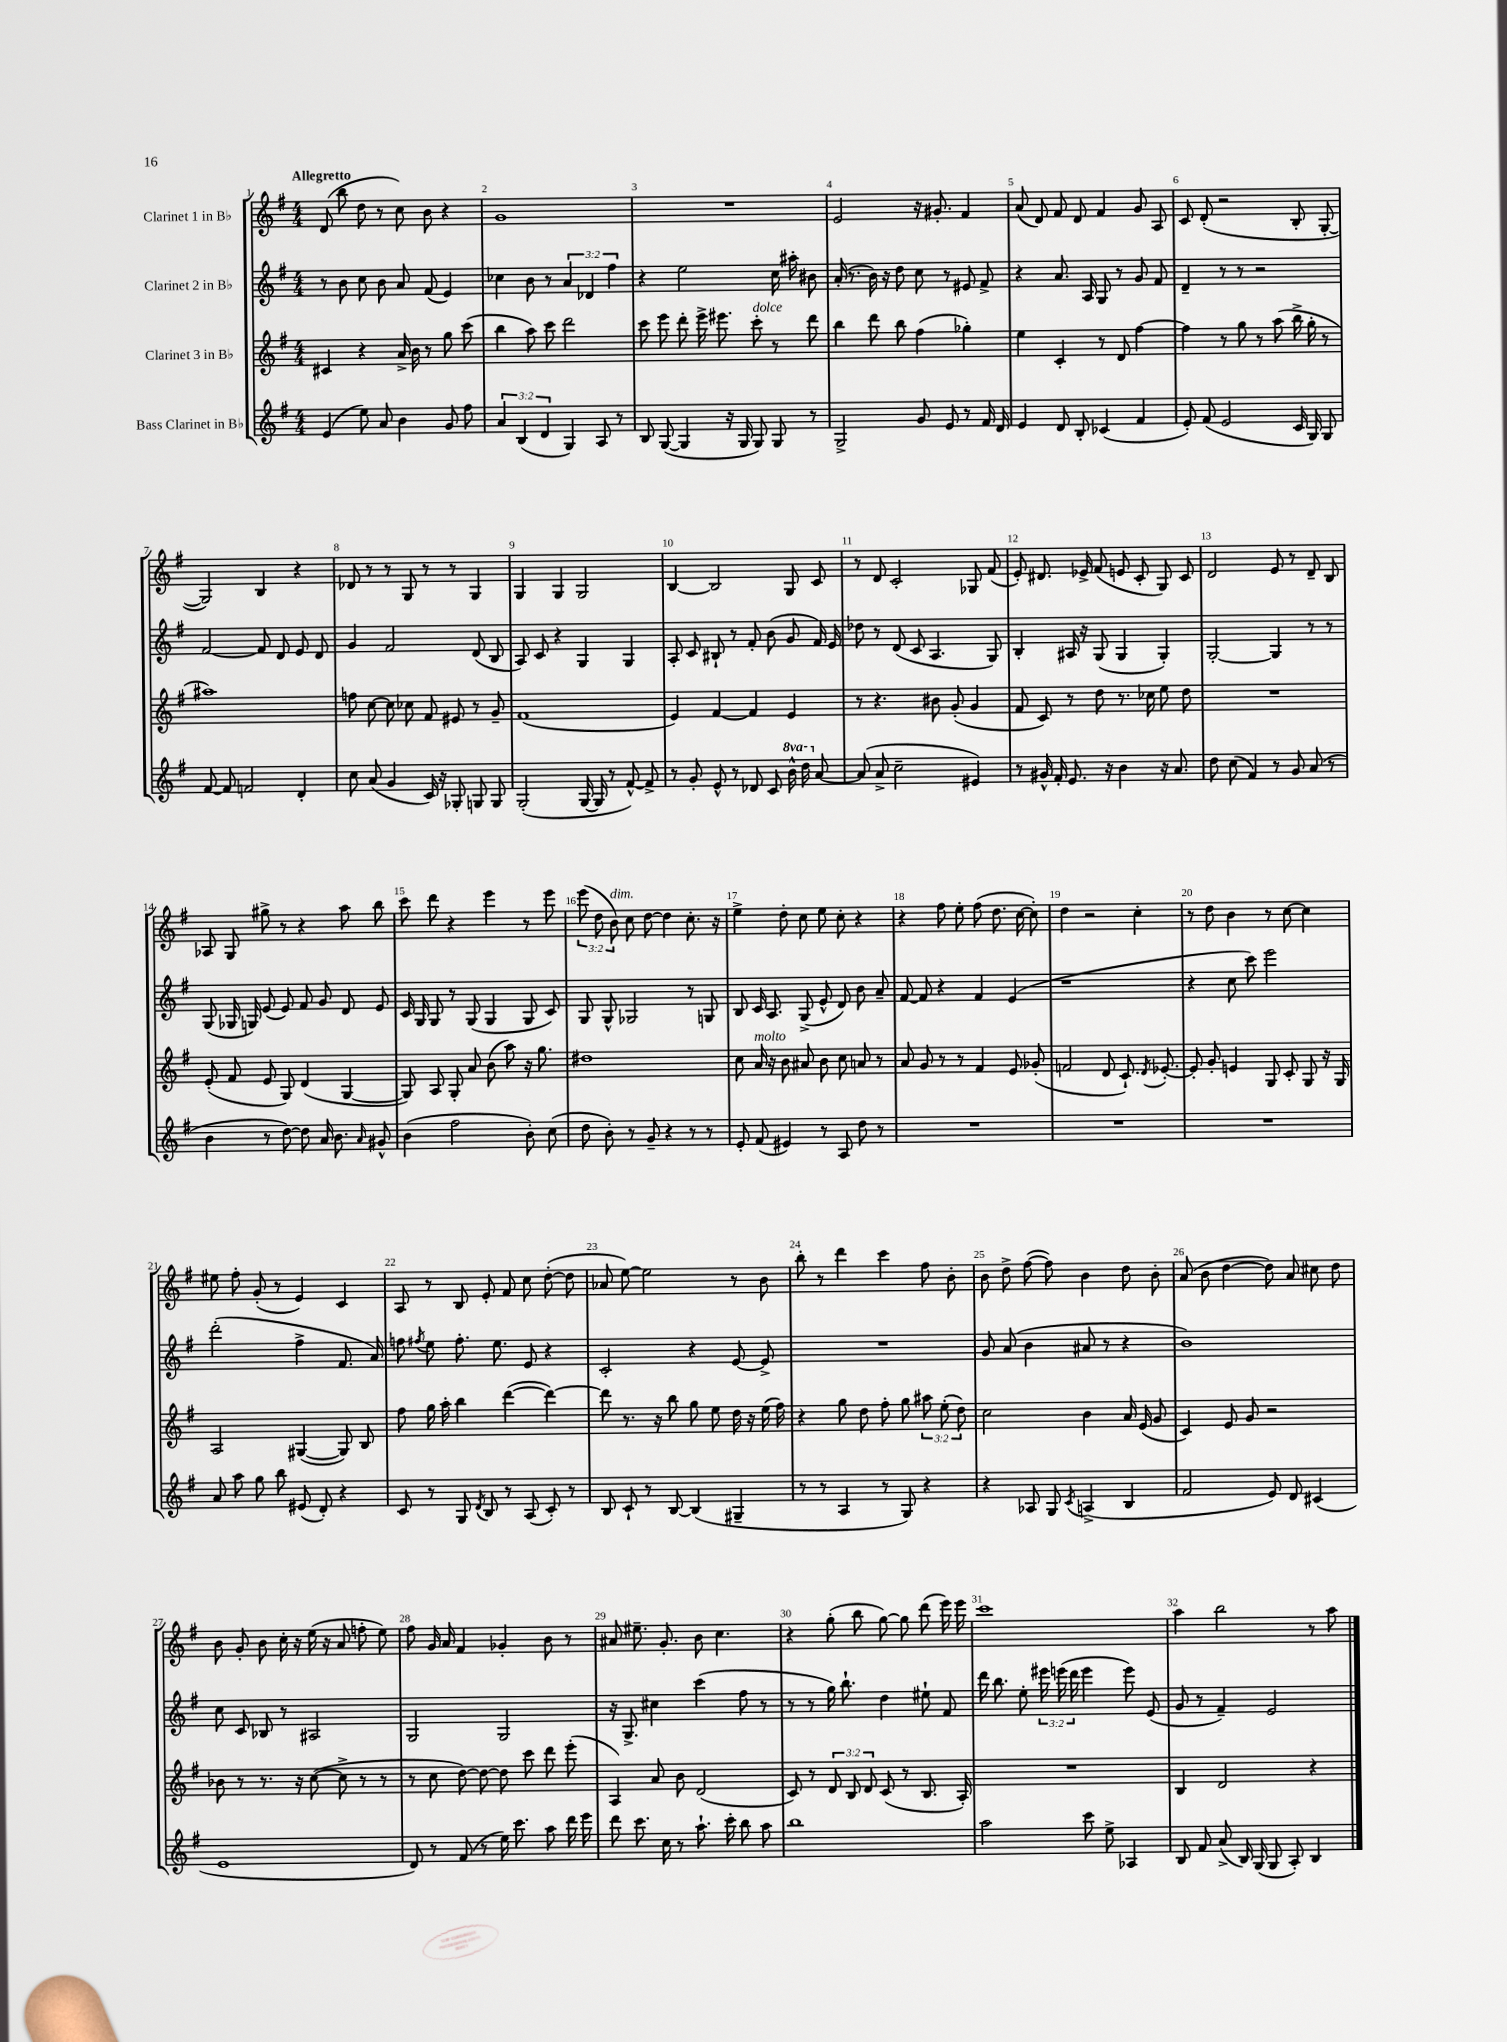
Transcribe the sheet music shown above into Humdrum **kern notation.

**kern	**kern	**kern	**kern
*staff4	*staff3	*staff2	*staff1
*clefG2	*clefG2	*clefG2	*clefG2
*k[f#]	*k[f#]	*k[f#]	*k[f#]
*M4/4	*M4/4	*M4/4	*M4/4
(4e	4c#	8r	(8d
.	.	8b	8bb
8ee)	4r	8cc	8dd
8a	.	8b	8r
4b	16a^	8a	8cc)
.	16b	.	.
.	8r	(8f#	8b
8g	8gg	4e)	4r
8ff#	(8ccc	.	.
=	=	=	=
6a	4bb	4cc-	1g
(6B	.	.	.
.	8aa)	8b	.
6d	.	.	.
.	8ccc	8r	.
4G)	2ddd	6a	.
.	.	6d-	.
8A	.	.	.
.	.	6ff#	.
8r	.	.	.
=	=	=	=
8B	8ccc	4r	1r
([8G	8eee	.	.
4G]	8ddd'	2ee	.
.	16eee^	.	.
.	8.eee#	.	.
16r	.	.	.
16G	.	.	.
8G)	8ccc'	.	.
8G	8r	16cc	.
.	.	16aa#'	.
8r	8ddd	8b#	.
=	=	=	=
2G^	4bb	(16a'	2e
.	.	8.r	.
.	8ddd	16b)	.
.	.	16r	.
.	8bb	8dd	.
8g	(4ff#	8cc	16r
.	.	.	8.g#'
8e	.	8r	.
8r	4gg-')	8e#	4f#
16f#	.	8f#^	.
16d	.	.	.
=	=	=	=
4e	4ee	4r	(8a
.	.	.	8d)
8d	4c'	8.a	8f#
8B'	.	.	8d
.	.	16A	.
(4c-	8r	8G	4f#
.	8d	8r	.
4f#	[4ff#	8g	8g
.	.	8f#	8A
=	=	=	=
8e')	4ff#]	4d~	8c
(8f#	.	.	(8d'
2e	8r	8r	2r
.	8gg	8r	.
.	8r	2r	.
.	(8aa	.	.
16c	16bb^	.	8B'
16G)	16gg'	.	.
8G	8r	.	[8G'
=	=	=	=
[8f#	1aa#)	[2f#	2G])
8f#]	.	.	.
2f	.	.	.
.	.	8f#]	4B
.	.	8d	.
4d'	.	8e	4r
.	.	8d	.
=	=	=	=
8cc	8ff	4g	8d-
(8a	[8cc	.	8r
4g	8cc]	2f#	8r
.	8cc-	.	8G
16c)	8f#	.	8r
16r	.	.	.
8G-'	8e#	.	8r
8G	8r	(8d	4G
8G	8g~	8B	.
=	=	=	=
(2G'	(1f#	8A)	4G
.	.	8c	.
.	.	4r	4G
[16G	.	4G	2G
16G]	.	.	.
8r	.	.	.
[8f#^^)	.	4G	.
8f#^]	.	.	.
=	=	=	=
8r	4e)	8A'	[4B
8g'	.	8c	.
8e^^	[4f#	8B#`	2B]
8r	.	8r	.
8d-	4f#]	8f#'	.
8c	.	(8b	.
16bb^^	4e	8g	8G
16ddd	.	.	.
[8a	.	16f#)	8c
.	.	16e	.
=	=	=	=
(8a]	8r	8dd-	8r
8a^	4.r	8r	8d
2cc~	.	(8d	2c'
.	.	8c	.
.	8b#	4.A	.
.	(8g'	.	.
4e#)	4g	.	8G-
.	.	8G)	(8f#
=	=	=	=
8r	8f#	4B'	8e')
16g#^^	8c)	.	8.d#
16f#'	.	.	.
8.e	8r	16A#	.
.	.	16r	16e-^
.	8dd	(8G	(8f#
16r	.	.	.
4b	8.r	4G	8e
.	.	.	8c'
.	16cc-	.	.
16r	8ee	4G')	8G)
8.a	.	.	.
.	8dd	.	8c
=	=	=	=
8dd	1r	[2G'	2d
(8cc	.	.	.
4f#)	.	.	.
8r	.	4G]	8e
8g	.	.	8r
(8a	.	8r	8d~
8r	.	8r	8B
=	=	=	=
4b	(8e'	(8G	8A-
.	8f#	16G-	8G
.	.	16G)	.
8r	8e	(8e	8gg#^
[8dd)	8G)	8e)	8r
8dd]	(4d	8f#	4r
16a	.	8g	.
8.b	.	.	.
.	[4G	8d	8aa
16qqa	.	.	.
8g#^^	.	8e	8bb
=	=	=	=
(4b	8G])	16c	8ccc
.	.	16G	.
.	8A	8G	8ddd
2ff#	8G'	8r	4r
.	8a	(8G	.
.	(8b	4G	4eee
.	8aa)	.	.
8b')	16r	8G	8r
.	8.gg	.	.
(8cc	.	8c)	8eee
=	=	=	=
8dd	1dd#	8G	(12eee
.	.	.	12dd
8b')	.	8G^^	.
.	.	.	12b)
8r	.	2G-	8cc
8g~	.	.	[8dd
4r	.	.	4dd]
8r	.	8r	8.cc'
8r	.	8G	.
.	.	.	16r
=	=	=	=
8e'	8cc	8B	4ee^
(8f#	16a	16c	.
.	16r	8.A	.
4e#)	8b	.	8dd'
.	8a#	(8G^	8cc
8r	8b	8e^^	8ee
8A	8cc	8d)	8cc'
8dd	8a	8b	4r
8r	8r	8a~	.
=	=	=	=
1r	8a	[8f#	4r
.	8g	8f#]	.
.	8r	4r	8ff#
.	8r	.	8ee'
.	4f#	4f#	(8ff#
.	.	.	8.dd
.	8e	(4e	.
.	.	.	[16cc
.	(8g-'	.	8cc'])
=	=	=	=
1r	2f	1r	4dd
.	.	.	2r
.	8d	.	.
.	8.c`)	.	.
.	.	.	4cc'
.	8qd	.	.
.	[8.e-'	.	.
=	=	=	=
1r	8e-']	4r	8r
.	8g'	.	8dd
.	4e	8cc	4b
.	.	8ccc)	.
.	8G	2eee	8r
.	8c'	.	[8cc
.	8G	.	4cc]
.	16r	.	.
.	16G	.	.
=	=	=	=
8a	2A	(2ddd'	8ee#
8aa	.	.	8ff#'
8gg	.	.	(8g'
8bb	.	.	8r
(8e#	([4G#	4ff#^	4e)
8d')	.	.	.
4r	8G#])	8.f#	4c
.	8B	.	.
.	.	16a)	.
=	=	=	=
8c	8ff#	8ff	8A
.	.	8qff#	.
8r	16gg	8ee	8r
.	16aa'	.	.
8G	4bb	8.ff#'	8B
8qd	.	.	.
8B	.	.	8e'
.	.	8.ee	.
8r	([4ddd	.	8f#
(8A	.	8e	8cc
8c')	4ddd_)	4r	([8dd'
8r	.	.	8dd]
=	=	=	=
8B	8ddd]	2c'	8a-
8c`	8.r	.	[8ee)
8r	.	.	2ee]
.	16r	.	.
[8B	8bb	.	.
(4B]	8gg	4r	.
.	8ee	.	.
4G#~	16dd	[8e	8r
.	16r	.	.
.	(16ee	8e^]	8b
.	16ff#)	.	.
=	=	=	=
8r	4r	1r	8bb'
8r	.	.	8r
4A	8gg	.	4ddd
.	8dd	.	.
8r	8ff#'	.	4ccc
8G)	8gg	.	.
4r	12aa#	.	8ff#
.	(12ee'	.	.
.	.	.	8b'
.	12dd)	.	.
=	=	=	=
4r	2cc	8g	8b
.	.	(8a	8dd^
8A-	.	4b	([8ff#
8G	.	.	8ff#])
8qc	.	.	.
(4A^	4b	8a#	4b
.	.	8r	.
4B	16a	4r	8dd
.	(16e	.	.
.	8g	.	8b'
=	=	=	=
2f#	4c)	1b)	(8a
.	.	.	8b
.	8e	.	[4dd
.	8g	.	.
8e)	2r	.	8dd])
8d	.	.	8a
(4c#	.	.	8cc#
.	.	.	8dd
=	=	=	=
1e	8b-	8cc	8b
.	8r	8c	8g'
.	8.r	8B-	8b
.	.	8r	16cc'
.	16r	.	16r
.	([8cc	2A#	(16ee
.	.	.	16r
.	8cc^]	.	8a
.	8r	.	8ff'
.	8r	.	8ee)
=	=	=	=
8d)	8r	2G	8ff#
8r	8cc	.	16g
.	.	.	16a
(8f#	[8dd)	.	4f#
8r	8dd_	.	.
16ee)	8dd]	2G	4g-'
8.ccc	.	.	.
.	8ccc	.	.
8aa	8ddd	.	8b
16ddd	(8eee'	.	8r
16eee	.	.	.
=	=	=	=
8ddd	4A)	16r	8a#
.	.	8.G^	.
8.ccc	.	.	8.ee#~
.	8a	4cc#	.
16cc	.	.	8.g'
8r	8b	.	.
8.aa`	(2d	(4ccc	8b
.	.	.	4.cc
16ccc'	.	.	.
8bb	.	8ff#	.
8aa	.	8r	.
=	=	=	=
1bb	8c)	8r	4r
.	8r	8r	.
.	12d	16gg)	(8gg'
.	.	8.bb`	.
.	12B	.	.
.	.	.	8bb
.	12d	.	.
.	(8c	4dd	[8gg)
.	8r	.	8gg]
.	8.B	8ee#`	(8ddd
.	.	8f#	16eee)
.	16A')	.	16eee
=	=	=	=
2aa	1r	16ddd	1ccc
.	.	8.bb	.
.	.	8ee'	.
.	.	24eee#	.
.	.	(24eee	.
.	.	24ddd	.
8ccc	.	4eee	.
8ee^	.	.	.
4A-	.	8eee)	.
.	.	(8e	.
=	=	=	=
8B	4B	8g	4aa
8f#	.	8r	.
(8a^	2d	4f#~)	2bb
16B)	.	.	.
(16G	.	.	.
8G	.	2e	.
8A')	.	.	.
4B	4r	.	8r
.	.	.	8aa
==	==	==	==
*-	*-	*-	*-
